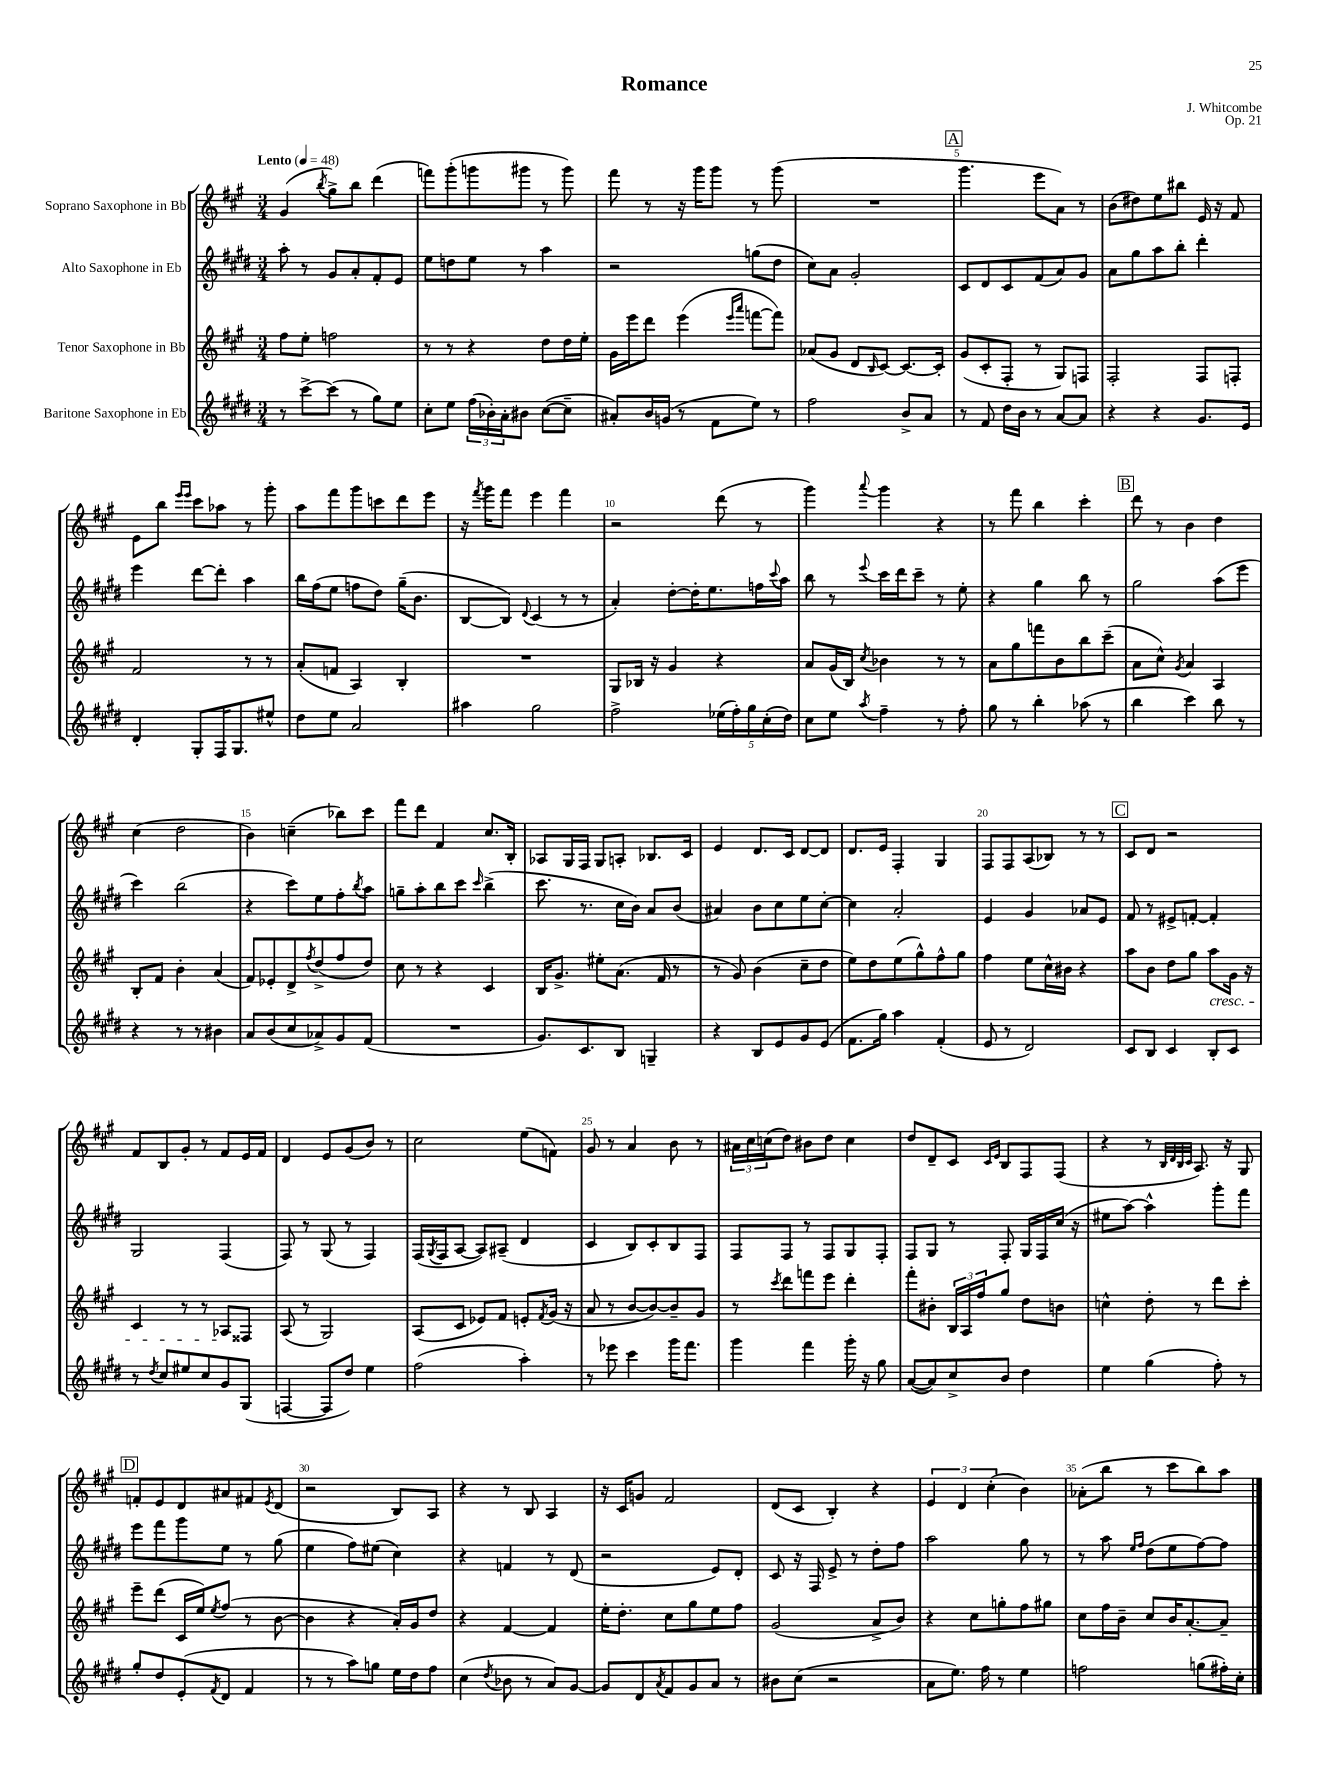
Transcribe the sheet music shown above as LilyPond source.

\header { title = "Romance" composer = "J. Whitcombe" opus = "Op. 21" }
<<
\new StaffGroup <<
\new Staff = "s0" \with { instrumentName = "Soprano Saxophone in Bb" } {
    \clef treble \key a \major \numericTimeSignature \time 3/4 \tempo "Lento" 4 = 48
    gis'4( \acciaccatura { b''8 } gis''8->) b''8 d'''4( |
    f'''8) gis'''8-.( g'''8 gis'''8 r8 gis'''8) |
    fis'''8 r8 r16 gis'''16 gis'''8 r8 gis'''8( |
    R2. |
    \mark \markup { \box "A" } gis'''4. e'''8 a'8) r8 |
    b'8( dis''8) e''8 bis''8 e'16 r16 fis'8 |
    e'8 b''8 \grace { e'''16 e'''16 } cis'''8 aes''8 r8 gis'''8-. |
    a''8 fis'''8 gis'''8 c'''8 d'''8 e'''8 |
    r16 \acciaccatura { fis'''8 } gis'''16 fis'''8 e'''4 fis'''4 |
    r2 d'''8( r8 |
    gis'''4) \appoggiatura { a'''8 } gis'''4 r4 |
    r8 fis'''8 b''4 cis'''4-. |
    \mark \markup { \box "B" } d'''8 r8 b'4 d''4 |
    cis''4( d''2 |
    b'4) c''4--( bes''8) cis'''8 |
    fis'''8 d'''8 fis'4 cis''8. b16-. |
    aes8 gis16 fis16 gis8 a8-. bes8. cis'16 |
    e'4 d'8. cis'16 d'8~ d'8 |
    d'8. e'16 fis4-. gis4 |
    fis8 fis8 a8( bes8) r8 r8 |
    \mark \markup { \box "C" } cis'8 d'8 r2 |
    fis'8 b8 gis'8-. r8 fis'8 e'16 fis'16 |
    d'4 e'8 gis'8( b'8) r8 |
    cis''2 e''8( f'8) |
    gis'8 r8 a'4 b'8 r8 |
    \tuplet 3/2 { ais'16 cis''16 c''16( } d''8) bis'8 d''8 c''4 |
    d''8 d'8-- cis'8 \grace { cis'16 e'16 } b8 fis8 fis8( |
    r4 r8 \grace { b32 d'32 b32 cis'32 } a8.) r16 gis8 |
    \mark \markup { \box "D" } f'8-. e'8 d'8 ais'8 fis'8 \acciaccatura { e'8 } d'8( |
    r2 b8) a8 |
    r4 r8 b8 a4 |
    r16 cis'16 g'8 fis'2 |
    d'8( cis'8 b4-.) r4 |
    \tuplet 3/2 { e'4 d'4 cis''4-.( } b'4) |
    aes'8-.( b''8 r8 cis'''8 b''8) a''8 \bar "|." |
}
\new Staff = "s1" \with { instrumentName = "Alto Saxophone in Eb" } {
    \clef treble \key e \major \numericTimeSignature \time 3/4
    a''8-. r8 gis'8 a'8-. fis'8-. e'8 |
    e''8 d''8 e''8 r8 a''4 |
    r2 g''8( dis''8 |
    cis''8) a'8 gis'2-. |
    \mark \markup { \box "A" } cis'8 dis'8 cis'8 fis'8( a'8) gis'8 |
    a'8 gis''8 a''8 b''8-. dis'''4-. |
    e'''4 dis'''8~ dis'''8-. a''4 |
    b''16 fis''16( e''8 f''8 dis''8) gis''16--( b'8. |
    b8~ b8) \appoggiatura { dis'8 } cis'4( r8 r8 |
    a'4-.) dis''8~-. dis''16-. e''8. f''16 \appoggiatura { cis'''8 } a''16 |
    b''8 r8 \appoggiatura { e'''8 } cis'''16 dis'''16 cis'''8-- r8 e''8-. |
    r4 gis''4 b''8 r8 |
    \mark \markup { \box "B" } gis''2 a''8( e'''8 |
    cis'''4) b''2( |
    r4 cis'''8) e''8 fis''8-. \acciaccatura { b''8 } a''8 |
    g''8-- a''8-. b''8 cis'''8 \grace { cis'''16 } b''4->( |
    cis'''8. r8. cis''16 b'16) a'8 b'8( |
    ais'4) b'8 cis''8 e''8 cis''8~-. |
    cis''4 a'2-. |
    e'4 gis'4 aes'8 e'8 |
    \mark \markup { \box "C" } fis'8 r8 eis'8-> f'8~-. f'4-. |
    gis2 fis4( |
    fis8) r8 gis8( r8 fis4) |
    fis16( \acciaccatura { gis8 } fis16 a8~ a8) ais8--( dis'4 |
    cis'4 b8) cis'8-. b8 fis8 |
    fis8 fis8 r8 fis8 gis8 fis8-. |
    fis8 gis8 r8 fis8-. gis16 fis16 cis''16( r16 |
    eis''8 a''8~) a''4-^ gis'''8-. fis'''8 |
    \mark \markup { \box "D" } e'''8 fis'''8 gis'''8 e''8 r8 gis''8( |
    e''4 fis''8) eis''8( cis''4) |
    r4 f'4 r8 dis'8( |
    r2 e'8) dis'8-. |
    cis'8 r16 fis16 e'8-> r8 dis''8-. fis''8 |
    a''2 gis''8 r8 |
    r8 a''8 \grace { e''16 fis''16 } dis''8( e''8 fis''8~) fis''8 \bar "|." |
}
\new Staff = "s2" \with { instrumentName = "Tenor Saxophone in Bb" } {
    \clef treble \key a \major \numericTimeSignature \time 3/4
    fis''8 e''8-. f''2 |
    r8 r8 r4 d''8 d''16 e''16-. |
    gis'16 e'''16 d'''8 e'''4( \grace { e'''16 a'''16 } f'''8~ f'''8) |
    aes'8( gis'8 d'8 \grace { b16 } cis'8~) cis'8.~ cis'16-. |
    \mark \markup { \box "A" } gis'8( cis'8-. fis8-. r8 gis8) f8 |
    fis2-. fis8 f8-. |
    fis'2 r8 r8 |
    a'8-.( f'8 a4) b4-. |
    R2. |
    gis8 bes16 r16 gis'4 r4 |
    a'8 gis'16( b16) \acciaccatura { cis''8 } bes'4 r8 r8 |
    a'8 gis''8 f'''8 b'8 b''8 cis'''8--( |
    \mark \markup { \box "B" } a'8 cis''8-^) \acciaccatura { gis'8 } a'4 a4 |
    b8-. fis'8 b'4-. a'4( |
    fis'8) ees'8-. d'8-> \acciaccatura { fis''8 } d''8->( fis''8 d''8) |
    cis''8 r8 r4 cis'4 |
    b16 gis'8.-> eis''8-. a'8.( fis'16 r8 |
    r8 gis'8) b'4( cis''8-- d''8 |
    e''8) d''8 e''8( gis''8-^) fis''8-^ gis''8 |
    fis''4 e''8 cis''16-^ bis'16 r4 |
    \mark \markup { \box "C" } a''8 b'8 d''8 gis''8 a''8\cresc gis'16 r16 |
    cis'4 r8 r8 aes8\! fisis8 |
    a8( r8 gis2) |
    a8( cis'8 ees'8) fis'8 e'8-. \acciaccatura { fis'8 } gis'16( r16 |
    a'8 r8 b'8~ b'8~) b'8-- gis'8 |
    r8 \acciaccatura { cis'''8 } d'''8 f'''8 e'''8 d'''4-. |
    fis'''8-. bis'8-. \tuplet 3/2 { b16 a16 fis''16 } gis''8 d''8 b'8 |
    c''4-^ d''8-. r8 d'''8 cis'''8-. |
    \mark \markup { \box "D" } e'''8-- d'''8( cis'16 e''16) \acciaccatura { e''8 } fis''8( r8 b'8~ |
    b'4 r4 a'16-.) gis'16 d''8 |
    r4 fis'4~ fis'4 |
    e''16-. d''8.-. cis''8 gis''8 e''8 fis''8 |
    gis'2( a'8-> b'8) |
    r4 cis''8 g''8-. fis''8 gis''8 |
    cis''8 fis''16 b'16-- cis''8 b'16 a'8.~-. a'8-- \bar "|." |
}
\new Staff = "s3" \with { instrumentName = "Baritone Saxophone in Eb" } {
    \clef treble \key e \major \numericTimeSignature \time 3/4
    r8 cis'''8~-> cis'''8( r8 gis''8) e''8 |
    cis''8-. e''8 \tuplet 3/2 { fis''16( bes'16-.) a'16-. } bis'8 cis''8~( cis''8-- |
    ais'8-.) b'16 g'16( r8 fis'8 e''8) r8 |
    fis''2 b'8-> a'8 |
    \mark \markup { \box "A" } r8 fis'8 dis''16 b'16 r8 a'8~ a'8 |
    r4 r4 gis'8. e'16 |
    dis'4-. gis8-. fis16 gis8. eis''8-^ |
    dis''8 e''8 a'2 |
    ais''4 gis''2 |
    fis''2-> \tuplet 5/4 { ees''16( fis''16-.) gis''16 cis''16-.( dis''16) } |
    cis''8 e''8 \acciaccatura { a''8 } fis''4-- r8 fis''8-. |
    gis''8 r8 b''4-. aes''8( r8 |
    \mark \markup { \box "B" } b''4 cis'''4) b''8 r8 |
    r4 r8 r8 bis'4 |
    a'8 b'8( cis''8 aes'8->) gis'8 fis'8( |
    R2. |
    gis'8.) cis'8. b8 g4-- |
    r4 b8 e'8 gis'8 e'8( |
    fis'8. gis''16) a''4 fis'4-.( |
    e'8 r8 dis'2) |
    \mark \markup { \box "C" } cis'8 b8 cis'4 b8-. cis'8 |
    r8 \acciaccatura { dis''8 } cis''8 eis''8 cis''8 gis'8 gis8( |
    f4~ f8 dis''8) e''4 |
    fis''2( a''4-.) |
    r8 ees'''8 cis'''4 gis'''16 fis'''8. |
    gis'''4 fis'''4 gis'''16-. r16 gis''8 |
    a'8~( a'8) cis''8-> b'8 dis''4 |
    e''4 gis''4( fis''8-.) r8 |
    \mark \markup { \box "D" } gis''8-. dis''8 e'8-.( \acciaccatura { fis'8 } dis'8 fis'4 |
    r8 r8 a''8) g''8 e''16 dis''16 fis''8 |
    cis''4( \acciaccatura { dis''8 } bes'8 r8 a'8) gis'8~ |
    gis'8 dis'8 \acciaccatura { a'8 } fis'8 gis'8 a'8 r8 |
    bis'8 cis''8( r2 |
    a'8 e''8.) fis''16 r8 e''4 |
    f''2 g''8( fis''16-.) cis''16-. \bar "|." |
}
>>
>>
\layout { \context { \Score \override BarNumber.break-visibility = ##(#f #t #t) barNumberVisibility = #(every-nth-bar-number-visible 5) } }
